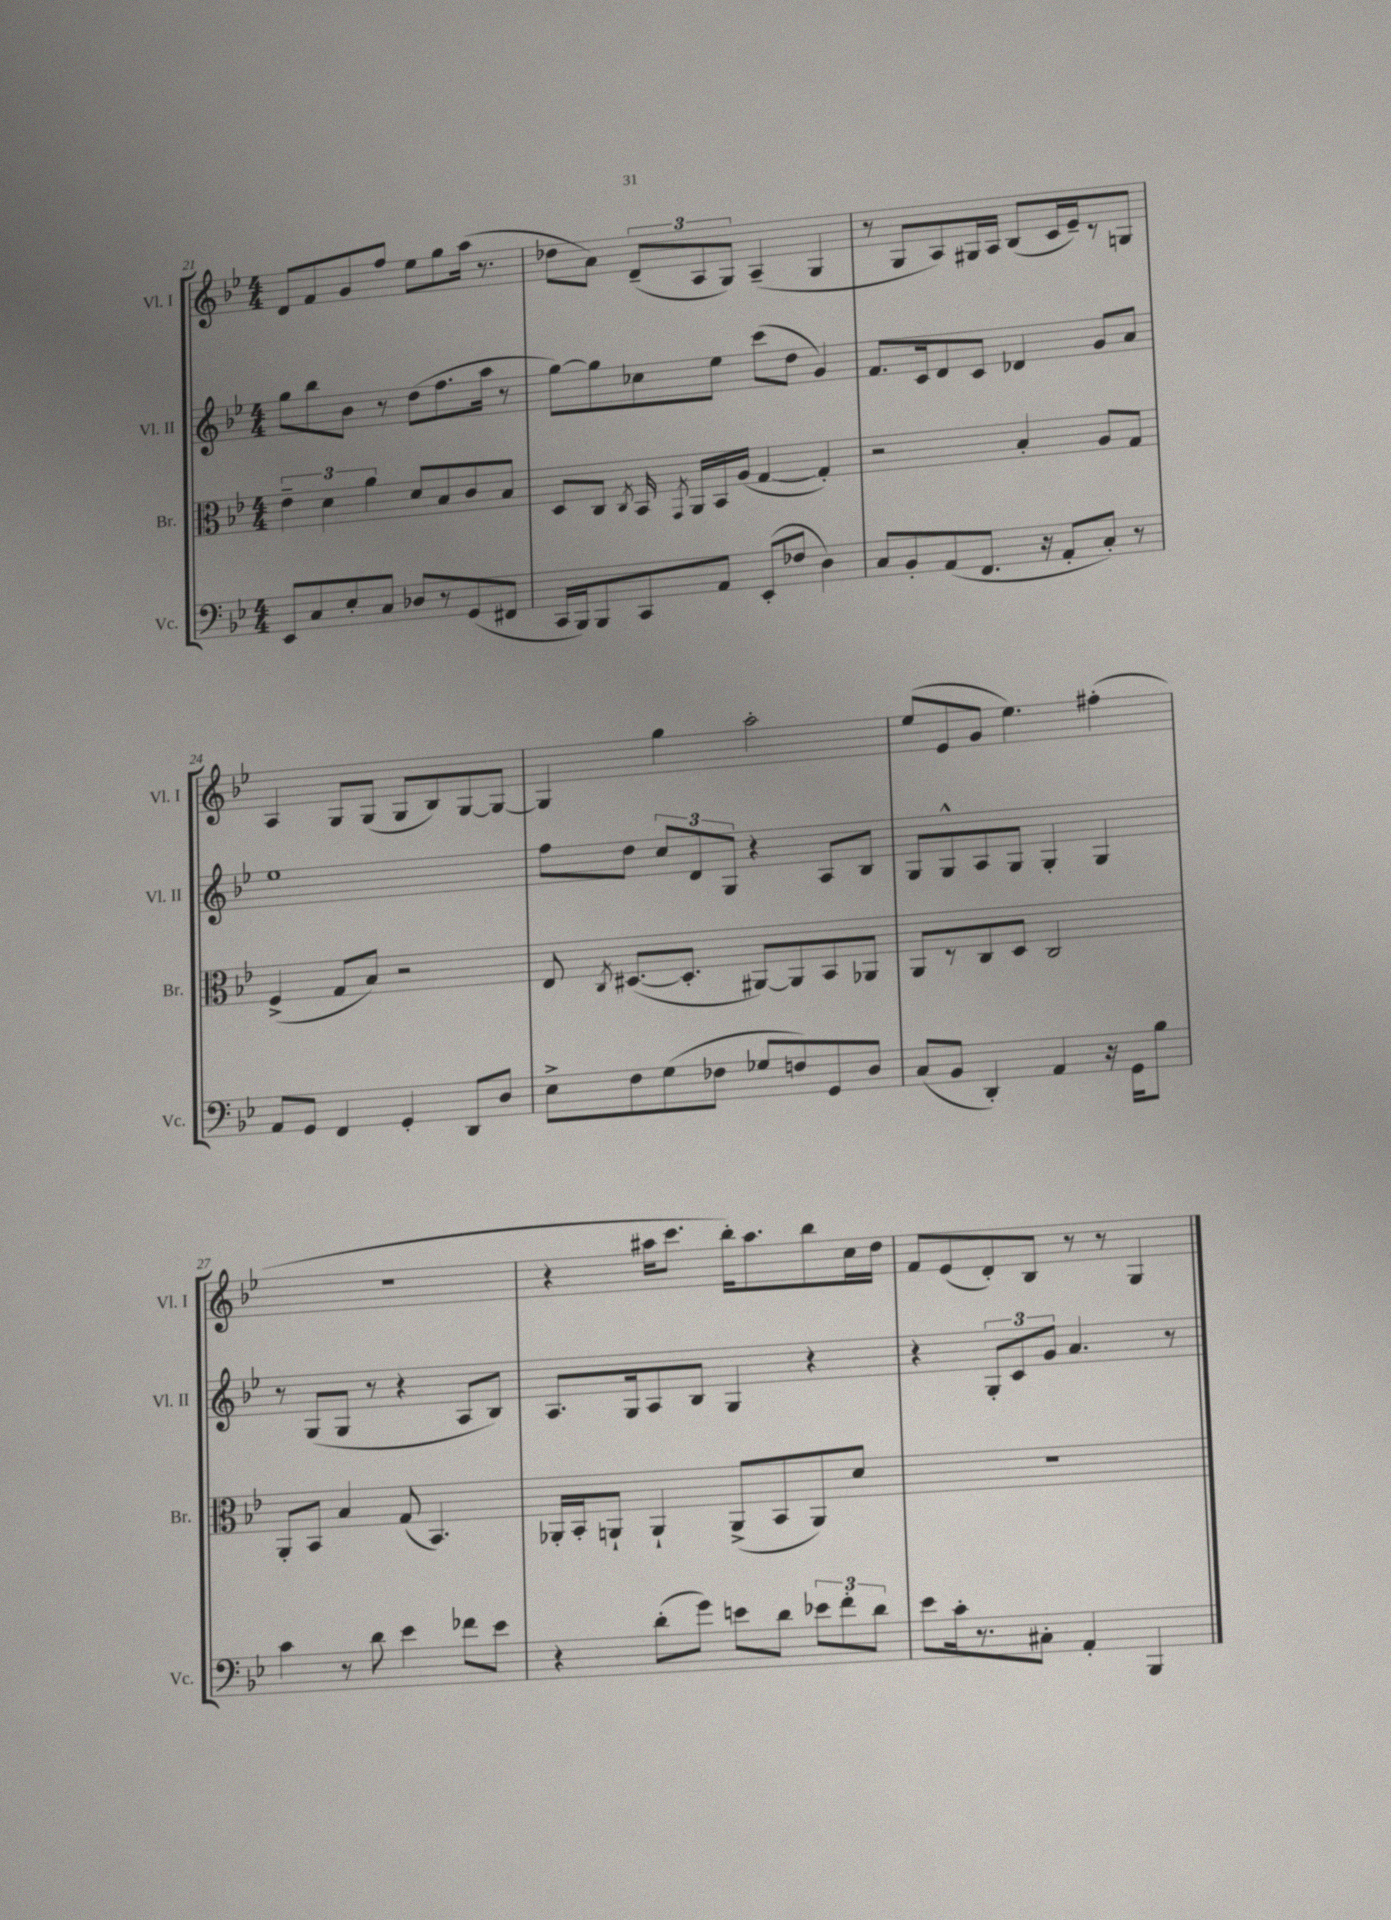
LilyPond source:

<<
\new StaffGroup <<
\new Staff = "s0" \with { instrumentName = "Vl. I" shortInstrumentName = "Vl. I" } {
    \clef treble \key bes \major \numericTimeSignature \time 4/4
    \autoBeamOff d'8[ f'8 g'8 f''8] ees''8[ g''8 a''16]( r8. |
    des''8[ a'8]) \tuplet 3/2 { d'8[--( a8 g8]) } a4--( g4 |
    r8 g8[ a8) gis16 a16] bes8[( c'16 ees'16--) r8 g8] |
    a4 g8[ g8]( g8[ bes8) g8~ g8]~ |
    g4 g''4 a''2-. |
    ees''8[( ees'8 g'8] ees''4.) fis''4-.( |
    R1 |
    r4 ais''16[ c'''8.] bes''16[-.) ais''8. bes''8 c''16 d''16] |
    f'8[ ees'8( d'8-.) bes8] r8 r8 g4 \bar "|." |
}
\new Staff = "s1" \with { instrumentName = "Vl. II" shortInstrumentName = "Vl. II" } {
    \clef treble \key bes \major \numericTimeSignature \time 4/4
    \autoBeamOff g''8[ bes''8 bes'8] r8 d''8[( f''8. a''16] r8 |
    g''8[~) g''8 ces''8 ees''8] c'''8[( d''8] g'4) |
    f'8.[ c'16 d'8 c'8] des'4 g'8[ a'8] |
    ees''1 |
    f''8[ d''8] \tuplet 3/2 { c''8[ d'8 g8] } r4 a8[ bes8] |
    g8[ g8-^ a8 g8] g4-. g4 |
    r8 g8[( g8] r8 r4 a8[ bes8]) |
    a8.[ g16 a8 bes8] g4 r4 |
    r4 \tuplet 3/2 { g8[-. c'8 g'8] } a'4. r8 \bar "|." |
}
\new Staff = "s2" \with { instrumentName = "Br." shortInstrumentName = "Br." } {
    \clef alto \key bes \major \numericTimeSignature \time 4/4
    \autoBeamOff \tuplet 3/2 { ees'4-- d'4 a'4 } d'8[ bes8 c'8 bes8] |
    d8[ c8] \acciaccatura { c8 } bes,16 \acciaccatura { g,8 } a,16[ bes,16 a16]( g4~ g4-.) |
    r2 bes4-. a8[ g8] |
    f4->( g8[ bes8]) r2 |
    ees8 \acciaccatura { c8 } dis8.[~( dis8.]-. ais,8[~) ais,8 bes,8 aes,8] |
    a,8[ r8 c8 d8] c2 |
    a,8[-. bes,8] bes4 g8( bes,4.) |
    aes,16[-. bes,16-. a,8]-! a,4-! a,8[->( bes,8 a,8) d'8] |
    R1 \bar "|." |
}
\new Staff = "s3" \with { instrumentName = "Vc." shortInstrumentName = "Vc." } {
    \clef bass \key bes \major \numericTimeSignature \time 4/4
    \autoBeamOff ees,8[ c8 ees8-. c8] des8[ r8 g,8( fis,8] |
    c,16[ bes,,16) bes,,8 c,8 a,8] ees,8[-.( fes8] d4) |
    c8[ bes,8-. a,8( f,8.] r16 a,8[-. c8]-.) r8 |
    a,8[ g,8] f,4 g,4-. d,8[ d8] |
    ees8[-> f8 g8( fes8] ges8[ f8) g,8 d8] |
    c8[( bes,8] d,4-.) a,4 r16 g,16[ bes8] |
    c'4 r8 d'8 ees'4 fes'8[ ees'8] |
    r4 d'8[-.( g'8]) e'8[ d'8] \tuplet 3/2 { ees'8[ f'8-. d'8] } |
    ees'8[ c'16-. r8. cis8]-. a,4-. bes,,4 \bar "|." |
}
>>
>>
\layout { \context { \Score currentBarNumber = #21 } }
